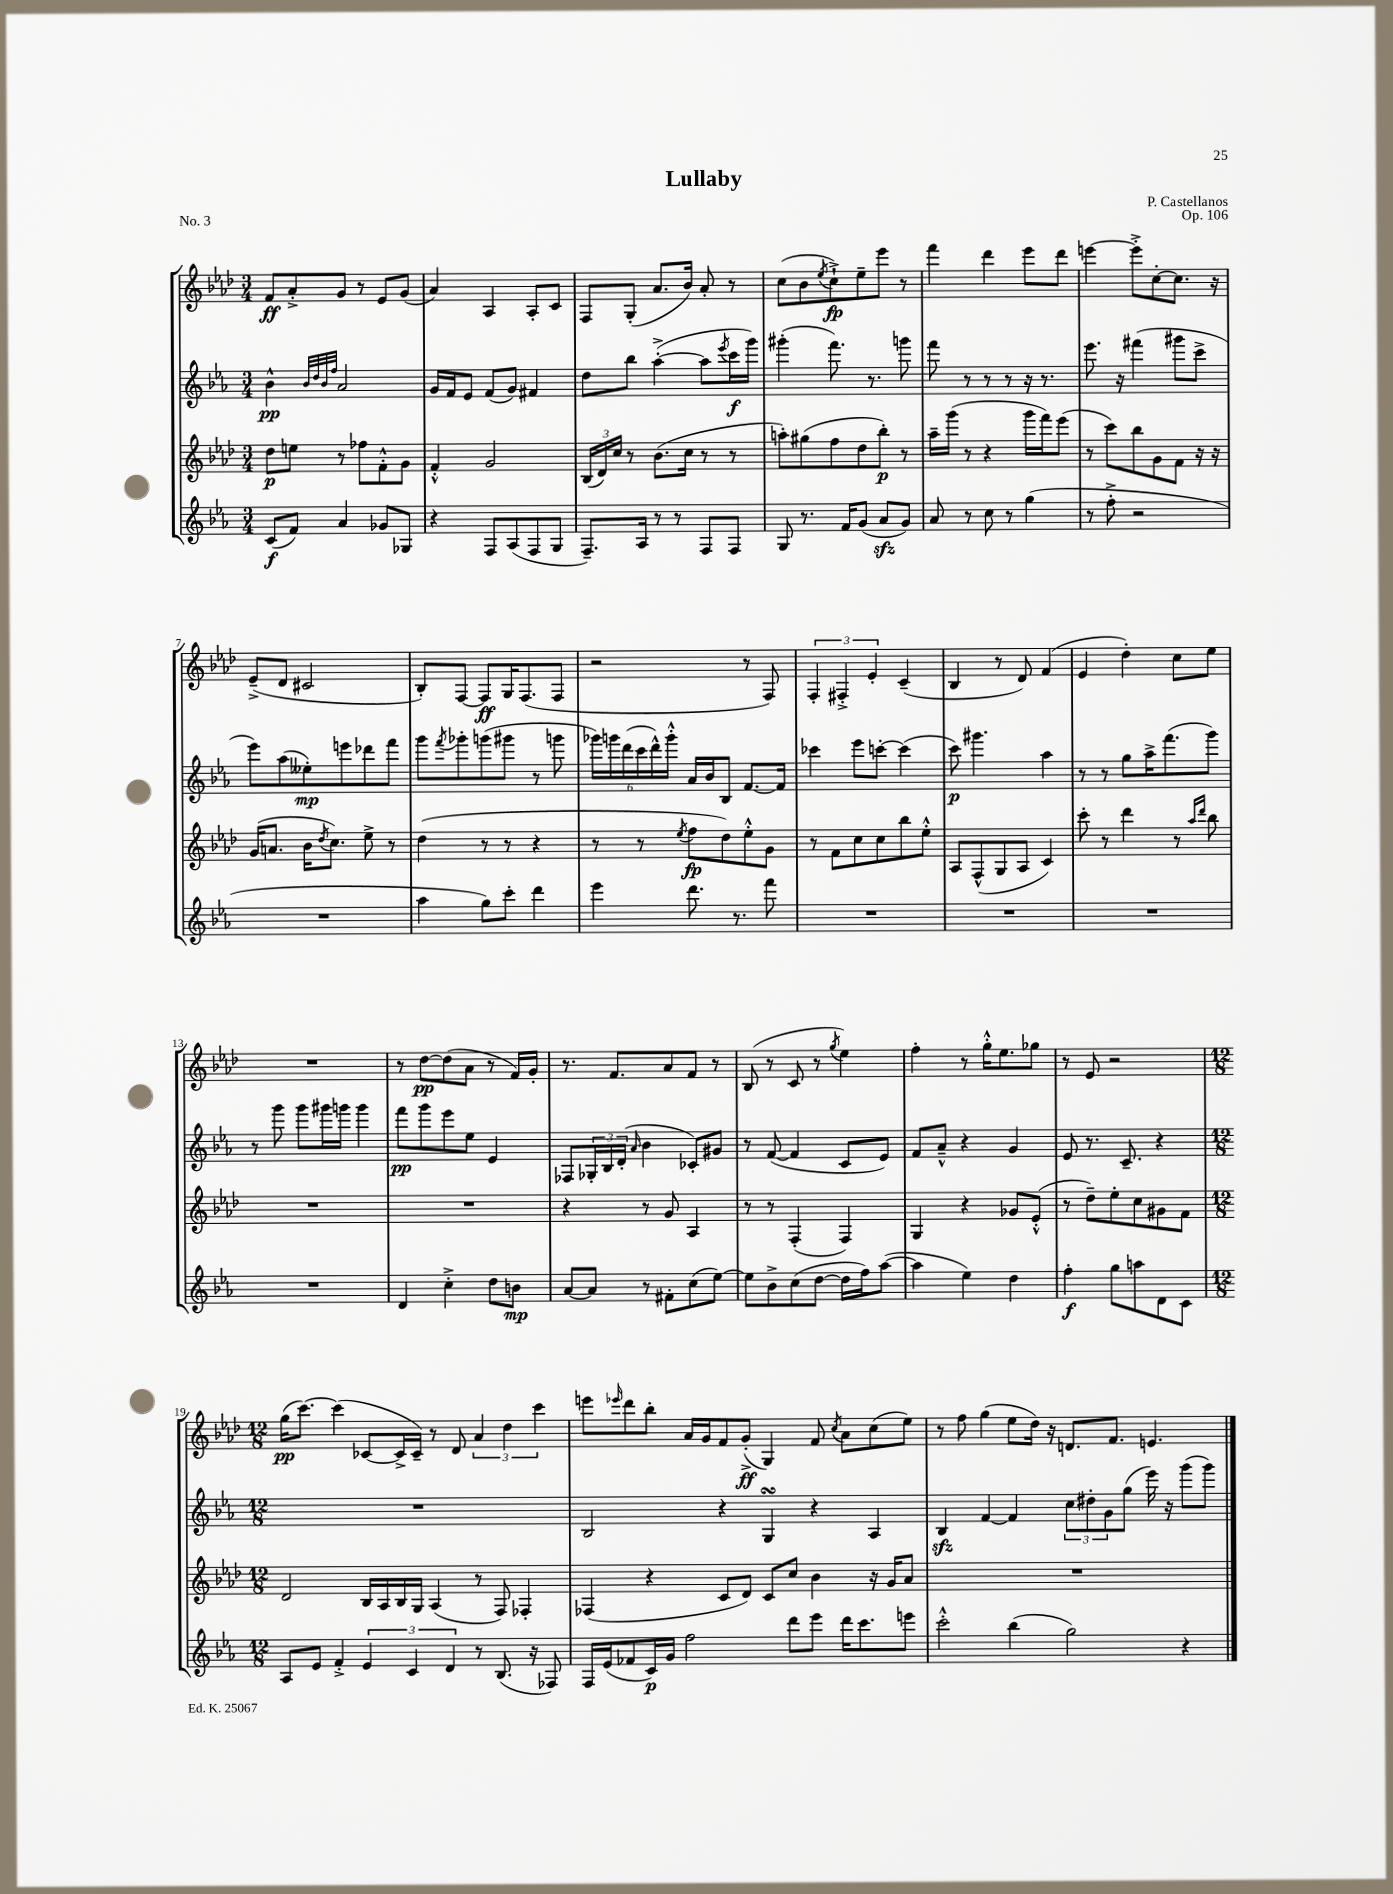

**kern	**dynam	**kern	**dynam	**kern	**dynam	**kern	**dynam
*part4	*part4	*part3	*part3	*part2	*part2	*part1	*part1
*staff4	*staff4	*staff3	*staff3	*staff2	*staff2	*staff1	*staff1
*clefG2	*	*clefG2	*	*clefG2	*	*clefG2	*
*k[b-e-a-]	*	*k[b-e-a-d-]	*	*k[b-e-a-]	*	*k[b-e-a-d-]	*
*M3/4	*	*M3/4	*	*M3/4	*	*M3/4	*
=1	=1	=1	=1	=1	=1	=1	=1
(8c/L	f	8dd-\L	p	4b-^^\	pp	8f/L	ff
8f/J)	.	8een\J	.	.	.	8a-'^/	.
.	.	.	.	32qqb-/LLL	.	.	.
.	.	.	.	32qqdd/	.	.	.
.	.	.	.	32qqb-/	.	.	.
.	.	.	.	32qqff/JJJ	.	.	.
4a-/	.	8r	.	2a-/	.	8g/J	.
.	.	8ff-X\L	.	.	.	8r	.
8g-X/L	.	8f'^^\	.	.	.	8e-/L	.
8G-X/J	.	8g\J	.	.	.	(8g/J	.
=2	=2	=2	=2	=2	=2	=2	=2
4r	.	4f'^^/	.	16g/LL	.	4a-/)	.
.	.	.	.	16f/J	.	.	.
.	.	.	.	8e-/J	.	.	.
8F/L	.	2g/	.	(8f/L	.	4A-/	.
(8A-/	.	.	.	8g/J)	.	.	.
8F/	.	.	.	4f#X/	.	8A-'/L	.
8G/J	.	.	.	.	.	8c/J	.
=3	=3	=3	=3	=3	=3	=3	=3
8.F~/L)	.	(24B-/LL	.	8dd\L	.	8F/L	.
.	.	24d-/)	.	.	.	.	.
.	.	24cc/JJ	.	.	.	.	.
.	.	8r	.	8bb-\J	.	(8G'/J	.
16A-/Jk	.	.	.	.	.	.	.
8r	.	(8.b-\L	.	([4aa-'^\	.	8.a-/L	.
8r	.	.	.	.	.	.	.
.	.	16cc\Jk	.	.	.	16b-/Jk)	.
8F/L	.	8r	.	8aa-\L]	.	8a-'/	.
.	.	.	.	8qeee-/	.	.	.
8F/J	.	8r	.	16ccc\L	f	8r	.
.	.	.	.	16ggg\JJ)	.	.	.
=4	=4	=4	=4	=4	=4	=4	=4
8G/	.	8aan'\L)	.	(4ggg#X'\	.	(8cc\L	.
8.r	.	(8gg#X\	.	.	.	8b-\	.
.	.	.	.	.	.	8qee-/	.
.	.	8ff\	.	8.fff\)	.	8cc`^\)	fp
16f/KL	.	.	.	.	.	.	.
(8g/J	.	8dd-\	.	.	.	8ee-~\	.
.	.	.	.	8.r	.	.	.
8a-zz/L	.	8bb-'\J)	p	.	.	8eee-\J	.
8g/J)	.	8r	.	8gggn\	.	8r	.
=5	=5	=5	=5	=5	=5	=5	=5
8a-/	.	16aa-~\LL	.	8fff\	.	4fff\	.
.	.	(16ggg\JJ	.	.	.	.	.
8r	.	8r	.	8r	.	.	.
8cc\	.	4r	.	8r	.	4ddd-\	.
8r	.	.	.	8r	.	.	.
(4gg\	.	16ggg\LL	.	16r	.	8eee-\L	.
.	.	16fff\J)	.	8.r	.	.	.
.	.	(8eee-\J	.	.	.	8ddd-\J	.
=6	=6	=6	=6	=6	=6	=6	=6
8r	.	8r	.	8.eee-\	.	[4eeen\	.
8ff'^\	.	8ccc\L)	.	.	.	.	.
.	.	.	.	16r	.	.	.
2r	.	8bb-\	.	(4fff#X\	.	8eee'^\L]	.
.	.	8g\	.	.	.	[8cc'\	.
.	.	8f\J	.	8ggg#X\L	.	8.cc\J]	.
.	.	16r	.	8ccc^\J	.	.	.
.	.	16r	.	.	.	16r	.
!!LO:LB:g=z
=7	=7	=7	=7	=7	=7	=7	=7
2.r	.	(16g/KL	.	8eee-\L)	.	(8e-~^/L	.
.	.	8.an/J	.	.	.	.	.
.	.	.	.	(8aa-\	.	8d-/J	.
.	.	16b-\KL	.	8ee--X'\)	mp	2c#X/	.
.	.	8qdd-/	.	.	.	.	.
.	.	8.cc\J)	.	.	.	.	.
.	.	.	.	8eeen\	.	.	.
.	.	8ee-^\	.	8ddd-X\	.	.	.
.	.	8r	.	8fff\J	.	.	.
=8	=8	=8	=8	=8	=8	=8	=8
4aa-\	.	(4dd-\	.	8ggg\L	.	8B-'/L)	.
.	.	.	.	8qfff/	.	.	.
.	.	.	.	8ggg-X'\	.	[8F/J	.
8gg\L)	.	8r	.	(8gggn\	.	8F/L]	ff
8ccc'\J	.	8r	.	8ggg#X\J	.	16G/K	.
.	.	.	.	.	.	(8.F/	.
4ddd\	.	4r	.	8r	.	.	.
.	.	.	.	8gggn\	.	8F/J	.
=9	=9	=9	=9	=9	=9	=9	=9
4eee-\	.	8r	.	24ggg-X\LL)	.	2r	.
.	.	.	.	24gggn\	.	.	.
.	.	.	.	(24ddd\	.	.	.
.	.	8r	.	24ccc\	.	.	.
.	.	.	.	24ddd^^\)	.	.	.
.	.	.	.	24ggg'^^\JJ	.	.	.
.	.	8qee-/	.	.	.	.	.
8.ddd\	.	8ff\L	fp	16a-/LL	.	.	.
.	.	.	.	16b-/J	.	.	.
.	.	8dd-\)	.	8B-/J	.	.	.
8.r	.	.	.	.	.	.	.
.	.	8ee-'^^\	.	[8.f/L	.	8r	.
8fff\	.	8g\J	.	.	.	8F/)	.
.	.	.	.	16f/Jk]	.	.	.
=10	=10	=10	=10	=10	=10	=10	=10
2.r	.	8r	.	4ccc-X\	.	6F'/	.
.	.	8f\L	.	.	.	.	.
.	.	.	.	.	.	6F#X'^/	.
.	.	8cc\	.	8eee-\L	.	.	.
.	.	.	.	.	.	6e-'/	.
.	.	8cc\	.	[8cccn'\J	.	.	.
.	.	8bb-\	.	(4ccc\]	.	(4c~/	.
.	.	8ee-'^^\J	.	.	.	.	.
=11	=11	=11	=11	=11	=11	=11	=11
2.r	.	8A-/L	.	8ccc\)	p	4B-/	.
.	.	(8F^^/	.	4.ggg#X\	.	.	.
.	.	8G/	.	.	.	8r	.
.	.	8A-/J	.	.	.	8d-/)	.
.	.	4c/)	.	4aa-\	.	(4f/	.
=12	=12	=12	=12	=12	=12	=12	=12
2.r	.	8ccc'\	.	8r	.	4e-/	.
.	.	8r	.	8r	.	.	.
.	.	4ddd-\	.	8gg\L	.	4dd-'\)	.
.	.	.	.	16aa-^\K	.	.	.
.	.	.	.	(8.fff\	.	.	.
.	.	8r	.	.	.	8cc\L	.
.	.	16qqaa-/LL	.	.	.	.	.
.	.	16qqddd-/JJ	.	.	.	.	.
.	.	8bb-\	.	8ggg\J)	.	8ee-\J	.
!!LO:LB:g=z
=13	=13	=13	=13	=13	=13	=13	=13
2.r	.	2.r	.	8r	.	2.r	.
.	.	.	.	8ggg\	.	.	.
.	.	.	.	8ggg\L	.	.	.
.	.	.	.	16ggg#X\L	.	.	.
.	.	.	.	16gggn\JJ	.	.	.
.	.	.	.	4ggg\	.	.	.
=14	=14	=14	=14	=14	=14	=14	=14
4d/	.	2.r	.	8fff\L	pp	8r	.
.	.	.	.	8ggg\	.	[8dd-\L	pp
4cc'^\	.	.	.	8eee-\	.	(8dd-\]	.
.	.	.	.	8ee-\J	.	8a-\J	.
8dd\L	.	.	.	4e-/	.	8r	.
8bn\J	mp	.	.	.	.	16f/LL)	.
.	.	.	.	.	.	16g'/JJ	.
=15	=15	=15	=15	=15	=15	=15	=15
[8a-/L	.	4r	.	8F-X/L	.	8.r	.
8a-/J]	.	.	.	24G-X'/L	.	.	.
.	.	.	.	24B-/	.	.	.
.	.	.	.	.	.	8.f/L	.
.	.	.	.	(24d'/JJ	.	.	.
.	.	.	.	16qqa-/	.	.	.
8r	.	8r	.	4b-\	.	.	.
8f#X'\L	.	8g/	.	.	.	8a-/	.
(8cc\	.	4A-/	.	8c-X'/L)	.	8f/J	.
[8ee-\J)	.	.	.	8g#X/J	.	8r	.
=16	=16	=16	=16	=16	=16	=16	=16
8ee-\L]	.	8r	.	8r	.	(8B-/	.
8b-^\	.	8r	.	([8f/	.	8r	.
(8cc\	.	(4F'/	.	4f/]	.	8c/	.
[8dd\J	.	.	.	.	.	8r	.
.	.	.	.	.	.	8qgg/	.
16dd\LL]	.	4F/)	.	8c/L	.	4ee-\)	.
16ff\J)	.	.	.	.	.	.	.
([8aa-\J	.	.	.	8e-/J)	.	.	.
=17	=17	=17	=17	=17	=17	=17	=17
4aa-\]	.	4G/	.	8f/L	.	4ff'\	.
.	.	.	.	8a-~^^/J	.	.	.
4ee-\)	.	4r	.	4r	.	8r	.
.	.	.	.	.	.	16gg'^^\KL	.
.	.	.	.	.	.	8.ee-\	.
4dd\	.	8g-X/L	.	4g/	.	.	.
.	.	(8e-'^^/J	.	.	.	8gg-X\J	.
=18	=18	=18	=18	=18	=18	=18	=18
4ff'\	f	8r	.	8e-/	.	8r	.
.	.	8dd-~\L)	.	8.r	.	8e-/	.
8gg\L	.	8ee-'\	.	.	.	2r	.
.	.	.	.	8.c~/	.	.	.
8aan\	.	8cc\	.	.	.	.	.
8d\	.	8g#X\	.	4r	.	.	.
8c\J	.	8f\J	.	.	.	.	.
!!LO:LB:g=z
=19	=19	=19	=19	=19	=19	=19	=19
*M12/8	*	*M12/8	*	*M12/8	*	*M12/8	*
8A-/L	.	2d-/	.	1.r	.	(16gg\KL	pp
.	.	.	.	.	.	[8.ccc\J)	.
8e-/J	.	.	.	.	.	.	.
4f'^/	.	.	.	.	.	(4ccc\]	.
6e-/	.	16B-/LL	.	.	.	[8c-X/L	.
.	.	16A-/	.	.	.	.	.
.	.	16B-/	.	.	.	16c-^/L]	.
6c/	.	.	.	.	.	.	.
.	.	16G/JJ	.	.	.	16c-~/JJ)	.
.	.	(4A-/	.	.	.	8r	.
6d/	.	.	.	.	.	.	.
.	.	.	.	.	.	8d-/	.
8r	.	8r	.	.	.	6a-/	.
(8.B-/	.	8F/)	.	.	.	.	.
.	.	.	.	.	.	6dd-\	.
.	.	4F-X'/	.	.	.	.	.
16r	.	.	.	.	.	.	.
.	.	.	.	.	.	6ccc\	.
8F-X/)	.	.	.	.	.	.	.
=20	=20	=20	=20	=20	=20	=20	=20
16F/LL	.	(4F-X/	.	2B-/	.	8eeen\L	.
(16e-/J	.	.	.	.	.	.	.
.	.	.	.	.	.	16qqeee-X/	.
8f-X/	.	.	.	.	.	8ddd-\	.
16c/L)	p	4r	.	.	.	8bb-'\J	.
16g/JJ	.	.	.	.	.	.	.
2ff\	.	.	.	.	.	16a-/LL	.
.	.	.	.	.	.	16g/J	.
.	.	8c/L	.	4r	.	8f/	.
.	.	8d-/J)	.	.	.	(8g'^/J	ff
.	.	8c/L	.	4GsSsS/	.	4G/)	.
8ddd\L	.	8cc/J	.	.	.	.	.
8eee-\J	.	4b-\	.	4r	.	8f/	.
.	.	.	.	.	.	8qcc/	.
16ddd\KL	.	.	.	.	.	8a-\L	.
8.ccc\	.	.	.	.	.	.	.
.	.	16r	.	4A-/	.	(8cc\	.
.	.	16g/KL	.	.	.	.	.
8eeen\J	.	8a-/J	.	.	.	8ee-\J)	.
=21	=21	=21	=21	=21	=21	=21	=21
2ccc'^^\	.	1.r	.	4B-zz/	.	8r	.
.	.	.	.	.	.	8ff\	.
.	.	.	.	[4f/	.	(4gg\	.
(4bb-\	.	.	.	4f/]	.	8ee-\L	.
.	.	.	.	.	.	16dd-\Jk)	.
.	.	.	.	.	.	16r	.
2gg\)	.	.	.	12cc\L	.	8.dn/L	.
.	.	.	.	12dd#X'\	.	.	.
.	.	.	.	12g\	.	.	.
.	.	.	.	.	.	8.f/J	.
.	.	.	.	(8gg\J	.	.	.
.	.	.	.	16eee-\)	.	4.en/	.
.	.	.	.	16r	.	.	.
4r	.	.	.	(8ggg\L	.	.	.
.	.	.	.	8ggg\J)	.	.	.
==	==	==	==	==	==	==	==
*-	*-	*-	*-	*-	*-	*-	*-
